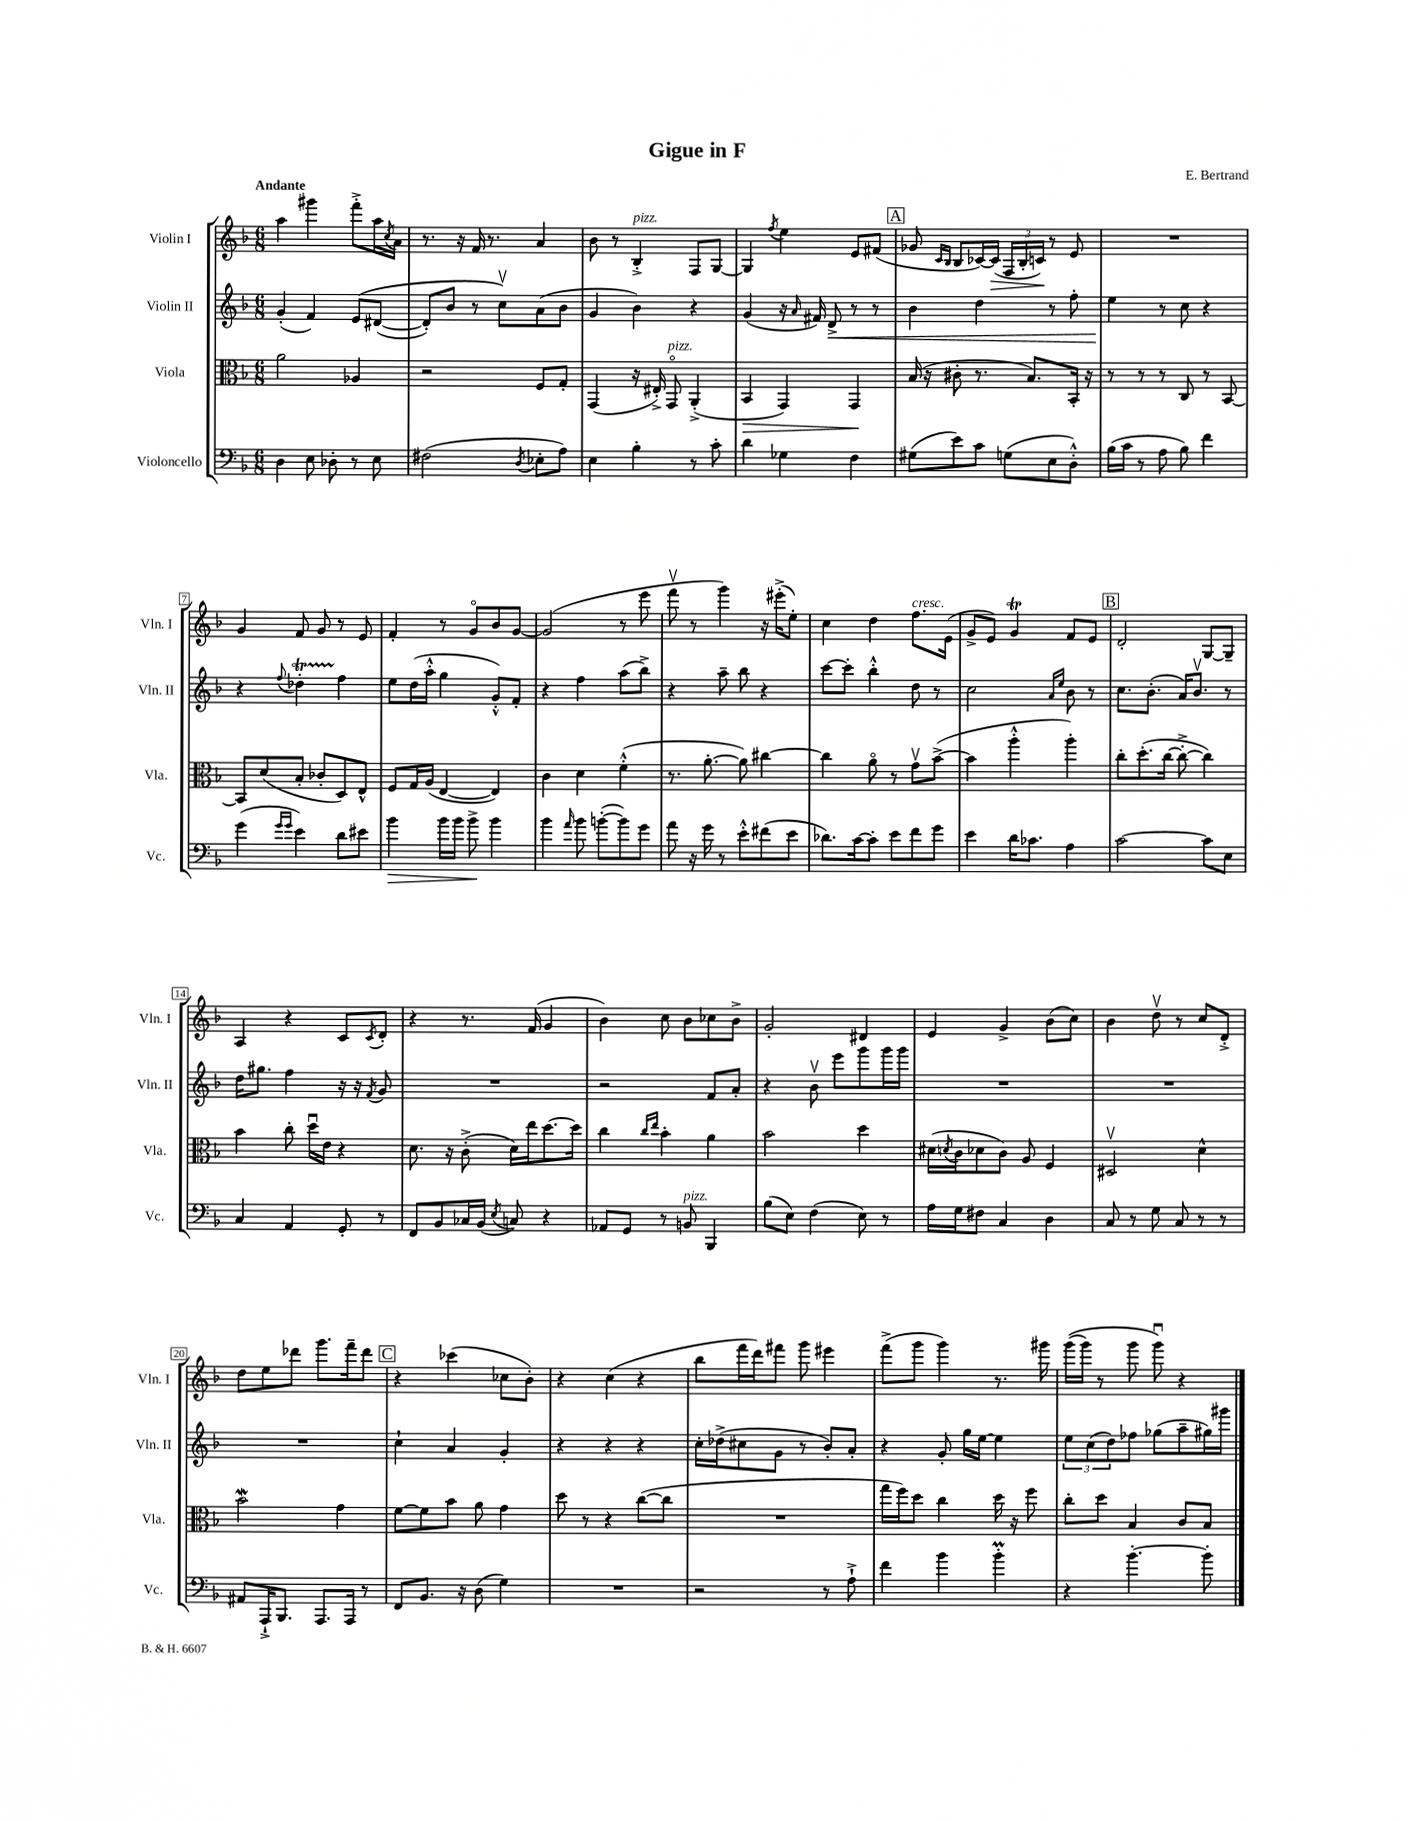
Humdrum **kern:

**kern	**kern	**kern	**kern
*staff4	*staff3	*staff2	*staff1
*clefF4	*clefC3	*clefG2	*clefG2
*k[b-]	*k[b-]	*k[b-]	*k[b-]
*M6/8	*M6/8	*M6/8	*M6/8
4D	2a	(4g'	4aa
8E	.	4f)	4ggg#
8D-'	.	.	.
8r	4A-	&(8e	8fff'^
8E	.	([8d#	16aa
.	.	.	8qcc
.	.	.	16a
=	=	=	=
(2F#	2r	8d#'])	8.r
.	.	8b-	.
.	.	.	16r
.	.	8r	16f
.	.	.	8.r
.	.	8ccv&)	.
8qD	.	.	.
8E-'	8F	(8a	4a
8A)	8G'	8b-	.
=	=	=	=
4E	(4GG	4g	8b-
.	.	.	8r
4B-'	16r	4b-)	4B-'^
.	16E#'^)	.	.
.	8GGo	.	.
8r	(4AA'^	4r	8F
8c'	.	.	[8G
=	=	=	=
4d	4BB-	(4g	4G]
.	.	.	8qff
4G-	4GG)	16r	4ee
.	.	16qqa	.
.	.	16f#)	.
.	.	8d^	.
4F	4GG	8r	8e
.	.	8r	(8f#
=	=	=	=
(8G#	(16B-	4b-	8g-
.	16r	.	.
.	.	.	16qqc
.	.	.	16qqB-
8e)	8c#'	.	8B-
8c	8.r	4dd	[16c-)
.	.	.	(16c-]
(8G	.	.	24F
.	.	.	24B-'
.	8.B-)	.	.
.	.	.	24c)
8E	.	8r	8r
8D'^^)	16BB-'	8ff'	8e
.	16r	.	.
=	=	=	=
(16B-	8r	4ee	2.r
16c	.	.	.
8r	8r	.	.
8A	8r	8r	.
8B-)	8C	8cc	.
4f	8r	4r	.
.	[8BB-	.	.
=	=	=	=
(4g	8BB-]	4r	4g
.	(8d	.	.
16qqg	.	.	.
16qqg	.	8qqff	.
4e)	8B-'	4dd-'	8f
.	8c-'	.	8g
8d	8D)	4ff	8r
8e#	8E^^	.	8e
=	=	=	=
4b-	8F	8ee	4f'
.	16G	(16dd	.
.	(16A	16aa'^^	.
16b-	[4E	4gg	8r
16b-	.	.	.
8b-^	.	.	8go
4b-	4E])	8g'^^)	8b-
.	.	8f'	[8g
=	=	=	=
4b-	4c	4r	(2g]
16qqa	.	.	.
8b-	4d	4ff	.
([8b'	.	.	.
8b])	(4f'^^	(8aa	8r
8g	.	8bb-^)	8eee
=	=	=	=
8a	8.r	4r	8fffv
16r	.	.	8r
16g	[8.a'	.	.
8r	.	8aa~	4ggg)
8e'^^	8a])	8bb-	.
(8f#	[4cc#	4r	16r
.	.	.	(16eee#'^
8e	.	.	8ee')
=	=	=	=
8.d-)	4cc#]	[8ccc	4cc
.	.	8ccc']	.
[16c	.	.	.
8c']	8ao	4bb-'^^	4dd
8e	8r	.	.
8f	8gv	8dd	8.ff
8g	([8b-^	8r	.
.	.	.	(16e
=	=	=	=
4e	4b-]	2cc	8g^
.	.	.	8e)
16d	4aa'^^	.	4g
8.c-	.	.	.
.	.	16qqa	.
.	.	16qqee	.
4A	4aa')	8b-	8f
.	.	8r	8e
=	=	=	=
[2c	8cc'	8.cc	2d'
.	(8.dd'	.	.
.	.	(8.b-'	.
.	[16cc	.	.
.	8cc'^_	16a)	.
.	.	8.b-v	.
8c]	4cc])	.	[8G
8E	.	8r	8G~]
=	=	=	=
4C	4b-	16dd	4A
.	.	8.gg#	.
4AA	8cc'	4ff	4r
.	16ddu	.	.
.	16e	.	.
8GG'	4r	16r	8c
.	.	16r	.
.	.	8qf	8qc
8r	.	8g	8d'
=	=	=	=
8FF	8.d	2.r	4r
8BB-	.	.	.
.	16r	.	.
16C-	(8c'^	.	8.r
(16BB-	.	.	.
8qE	.	.	.
8C)	16d)	.	.
.	16ee	.	(16f
4r	[8.dd	.	4g
.	16dd]	.	.
=	=	=	=
8AA-	4cc	2r	4b-)
8GG	.	.	.
.	16qqcc	.	.
.	16qqee	.	.
8r	4b-'	.	8cc
8BB	.	.	8b-
4BBB-	4a	8f	8cc-
.	.	8a'	8b-^
=	=	=	=
(8B-	2b-	4r	2g'
8E)	.	.	.
(4F	.	8b-v	.
.	.	8eee	.
8E)	4dd	8ggg	4d#
8r	.	16ggg	.
.	.	16ggg	.
=	=	=	=
16A	(16d#	2.r	4e
.	8qd	.	.
16G	16c	.	.
8F#	8d-	.	.
4C	8c)	.	4g^
.	8A	.	.
4D	4F	.	(8b-
.	.	.	8cc)
=	=	=	=
8C	2D#v	2.r	4b-
8r	.	.	.
8G	.	.	8ddv
8C	.	.	8r
8r	4d^^	.	8cc
8r	.	.	8d'^
=	=	=	=
8AA#	2b-	2.r	8dd
16AAA`^	.	.	8ee
8.BBB-	.	.	.
.	.	.	8ddd-
8.AAA	.	.	8.ggg
.	4g	.	.
16AAA	.	.	16fff~
8r	.	.	8ddd-
=	=	=	=
8FF	[8f	4cc`	4r
8.BB-	8f]	.	.
.	8b-	4a	(4ccc-
16r	.	.	.
(8D	8a	.	.
4G)	4g	4g'	8cc-
.	.	.	8b-')
=	=	=	=
2.r	8dd	4r	4r
.	8r	.	.
.	4r	4r	(4cc
.	([8cc	4r	4r
.	8cc]	.	.
=	=	=	=
2r	2.r	16cc'	8bb-
.	.	(16dd-^	.
.	.	8cc#	16fff
.	.	.	16ddd)
.	.	8g	8fff#
.	.	8r	8ggg
8r	.	8b-')	4eee#
8A`^	.	8a'	.
=	=	=	=
4f	16gg	4r	(8fff^
.	16ff)	.	.
.	8dd	.	8ggg
4b-	4cc	8g'	4ggg)
.	.	16gg	.
.	.	[16ee	.
4b-'	16dd	4ee]	8.r
.	16r	.	.
.	8ff	.	.
.	.	.	16ggg#
=	=	=	=
4r	8cc'	12ee	&((16ggg
.	.	.	16ggg)
.	.	(12cc	.
.	8dd	.	8r
.	.	12dd)	.
[4.b-'	4B-	8ff-	8ggg
.	.	(8gg-	8gggu&)
.	8c	8aa~	4r
8b-']	8B-	16gg#)	.
.	.	16ggg#	.
==	==	==	==
*-	*-	*-	*-
